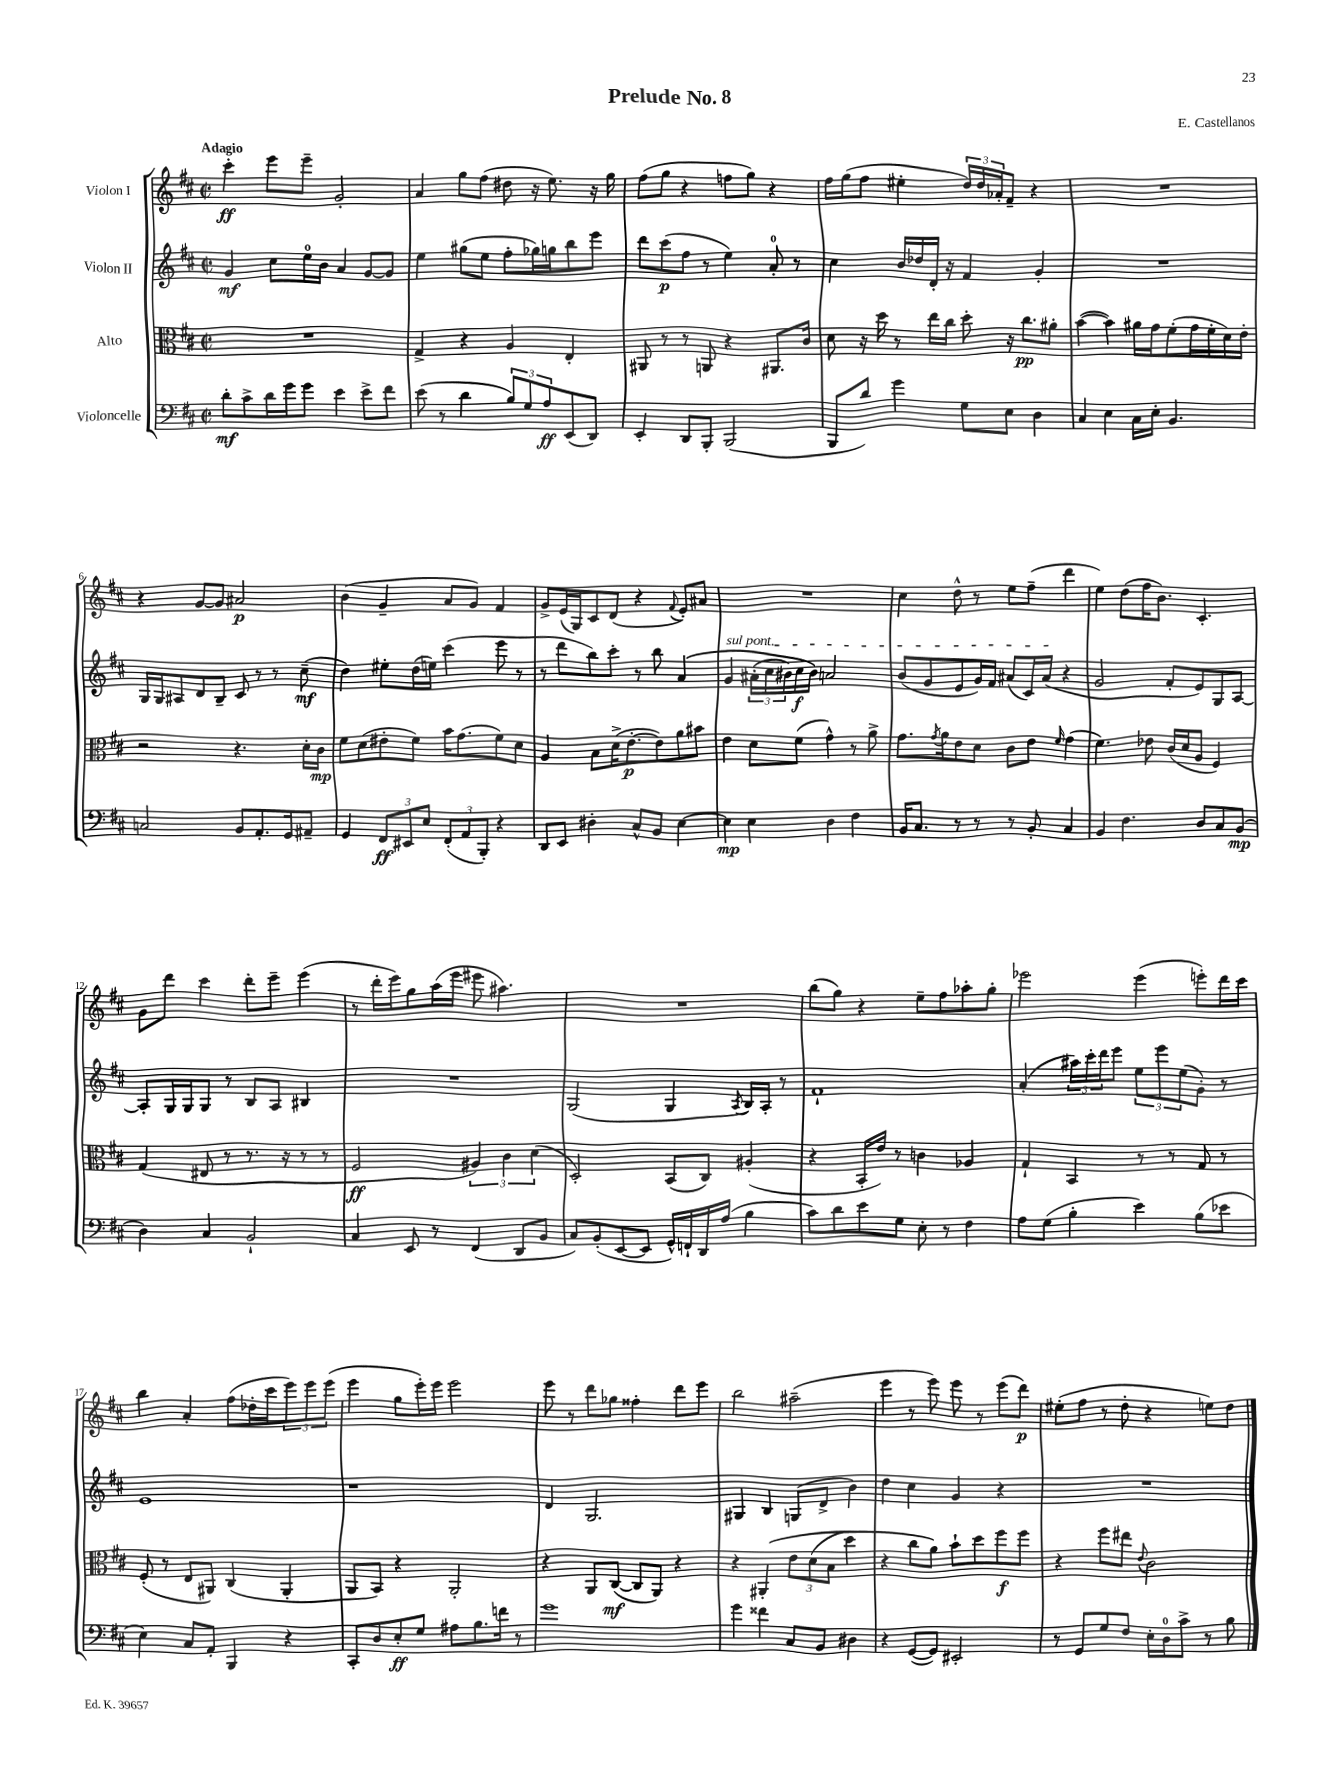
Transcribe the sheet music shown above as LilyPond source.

\header { title = "Prelude No. 8" composer = "E. Castellanos" }
<<
\new StaffGroup <<
\new Staff = "s0" \with { instrumentName = "Violon I" } {
    \clef treble \key d \major \defaultTimeSignature \time 2/2 \tempo "Adagio"
    cis'''4-.\ff e'''8 e'''8-- g'2-. |
    a'4 g''8 fis''8( dis''8 r16 e''8.) r16 g''16 |
    fis''8( g''8 r4 f''8 g''8) r4 |
    fis''16 g''16( fis''8 eis''4-. \tuplet 3/2 { d''16) d''16 aes'16-. } fis'8-- r4 |
    R1 |
    r4 g'8~ g'8 ais'2\p |
    b'4( g'4-- a'8 g'8) fis'4 |
    g'8-> e'16( g16) cis'8 d'8( r4 \appoggiatura { fis'8 } e'8-.) ais'8 |
    R1 |
    cis''4 d''8-^ r8 e''8 fis''8--( d'''4 |
    e''4) d''8( fis''16 b'8.) cis'4.-. |
    g'8 d'''8 cis'''4 d'''8-. e'''8-- e'''4( |
    r8 d'''16-. e'''16) g''8 a''16( e'''16 eis'''8 ais''4.) |
    R1 |
    b''8( g''8) r4 e''8-- fis''8 aes''8-. g''8-. |
    ees'''2 ees'''4( e'''8-.) d'''16 cis'''16 |
    b''4 a'4-. fis''8( des''16-. cis'''16 \tuplet 3/2 { e'''8) e'''8 e'''8( } |
    e'''4 g''8 e'''16-.) e'''16 e'''2 |
    e'''8 r8 d'''8 ges''8 fisis''4-. d'''8 e'''8 |
    b''2 ais''2--( |
    e'''4 r8 e'''8) e'''8 r8 e'''8( d'''8\p) |
    eis''8-.( fis''8 r8 d''8-. r4 e''8) d''8 \bar "|." |
}
\new Staff = "s1" \with { instrumentName = "Violon II" } {
    \clef treble \key d \major \defaultTimeSignature \time 2/2
    g'4\mf cis''8 e''16-0 b'16 a'4 g'8~ g'8 |
    e''4 gis''8( e''8 fis''8-. ges''16) g''16 b''8 e'''8 |
    d'''8 cis'''8\p( fis''8 r8 e''4) a'8-0-. r8 |
    cis''4 b'16 des''16 d'16-. r16 fis'4 g'4-. |
    R1 |
    g16 g16 ais8 d'8 b8-- cis'8 r8 r8 cis''8--\mf( |
    d''4) eis''8-. d''16( e''16) cis'''4( e'''8 r8 |
    r8 d'''8 b''8) cis'''8-. r8 b''8 a'4\( |
    \once \override TextSpanner.bound-details.left.text = \markup { \italic "sul pont." } g'4\startTextSpan \tuplet 3/2 { ais'16-.( cis''16 bis'16) } cis''16\f bis'16\) a'2 |
    b'8( g'8 e'8 g'16) fis'16 ais'8( cis'16) ais'16\stopTextSpan( r4 |
    g'2 fis'8-. e'8) g8 a8~ |
    a8-. g16 g16 g8 r8 b8 a8 bis4 |
    R1 |
    g2( g4 \acciaccatura { a8 } b16) a16-. r8 |
    fis'1-! |
    a'4-.( \tuplet 3/2 { ais''16) cis'''16-. d'''16 } e'''8 \tuplet 3/2 { e''8 e'''8 e''8( } g'8-.) r8 |
    e'1 |
    r1 |
    d'4 g2. |
    gis4 b4 g8( d'8-> b'4) |
    d''4 cis''4 g'4 r4 |
    R1 \bar "|." |
}
\new Staff = "s2" \with { instrumentName = "Alto" } {
    \clef alto \key d \major \defaultTimeSignature \time 2/2
    R1 |
    g4-> r4 a4 e4-. |
    ais,8 r8 r8 a,8 r4 ais,8. cis'16 |
    d'8 r16 d''16 r8 e''16 cis''16 d''8-. r16 cis''8.\pp ais'8-. |
    b'4~( b'4) ais'16 g'16 fis'8-.( g'16 fis'16-. d'16) e'16-. |
    r2 r4. d'16-. cis'16\mp |
    fis'8 d'8( eis'8-. fis'8) b'16 g'8.( fis'8) d'8 |
    a4 b8 d'16->( e'8.~-.\p e'8) a'8 bis'8 |
    e'4 d'8 fis'8( g'4-^) r8 a'8-> |
    g'8. \acciaccatura { g'8 } a'16 e'8 d'8 cis'8 e'8 \grace { fis'16 } g'4( |
    fis'4.) ees'8 cis'16( d'16 a8 fis4) |
    g4( eis8 r8 r8. r16 r8 r8 |
    fis2\ff \tuplet 3/2 { ais4) cis'4 d'4( } |
    d2-.) b,8( cis8) ais4-.( |
    r4 b,16-. e'16) r8 c'4 aes4 |
    g4-! b,4 r8 r8 g8 r8 |
    fis8-.( r8 e8 ais,8) cis4( ais,4-. |
    a,8 b,8) r4 a,2-. |
    r4 a,8 cis8~\mf( cis8 a,8) r4 |
    r4 ais,4-.\( \tuplet 3/2 { e'8 d'8( b8 } d''4) |
    r4 cis''8 a'8\) b'8-! d''8 fis''8\f fis''8 |
    r4 fis''8 eis''8 \appoggiatura { e'8 } cis'2 \bar "|." |
}
\new Staff = "s3" \with { instrumentName = "Violoncelle" } {
    \clef bass \key d \major \defaultTimeSignature \time 2/2
    d'8-.\mf cis'8-> d'16 g'16 g'8 e'4 e'8-> fis'8 |
    e'8( r8 d'4 \tuplet 3/2 { b8) g8 a8\ff } e,8( d,8) |
    e,4-. d,8 b,,8-. b,,2( |
    b,,8 d'8) g'4 g8 e8 d4 |
    cis4 e4 cis16 e16-. b,4. |
    c2 b,8 a,8.-. g,16 ais,8-- |
    g,4 \tuplet 3/2 { fis,8\ff eis,8 e8 } \tuplet 3/2 { fis,8-.( a,8 b,,8-.) } r4 |
    d,8 e,8 dis4-. cis8-^ b,8 e4~ |
    e4\mp e4 d4 fis4 |
    b,16 cis8. r8 r8 r8 b,8-. cis4 |
    b,4 fis4. d8 cis8 b,8\mp( |
    d4) cis4 b,2-! |
    cis4 e,8 r8 fis,4( d,8 b,8 |
    cis8) b,8-.( e,8~ e,8 g,16-^) f,16-! d,16 a16( b4 |
    cis'8) d'8 e'8 g8 e8-. r8 fis4 |
    a8 g8( b4-. e'4) b8( ees'8 |
    e4) cis8 a,8-. b,,4 r4 |
    cis,8-. d8 e8-.\ff g8 ais8 b8. f'16 r8 |
    g'1 |
    g'4 fisis'4 cis8 b,8 dis4 |
    r4 g,8~( g,8) eis,2-. |
    r8 g,8 g8 fis8 e16-. d16-0 cis'8-> r8 b8 \bar "|." |
}
>>
>>
